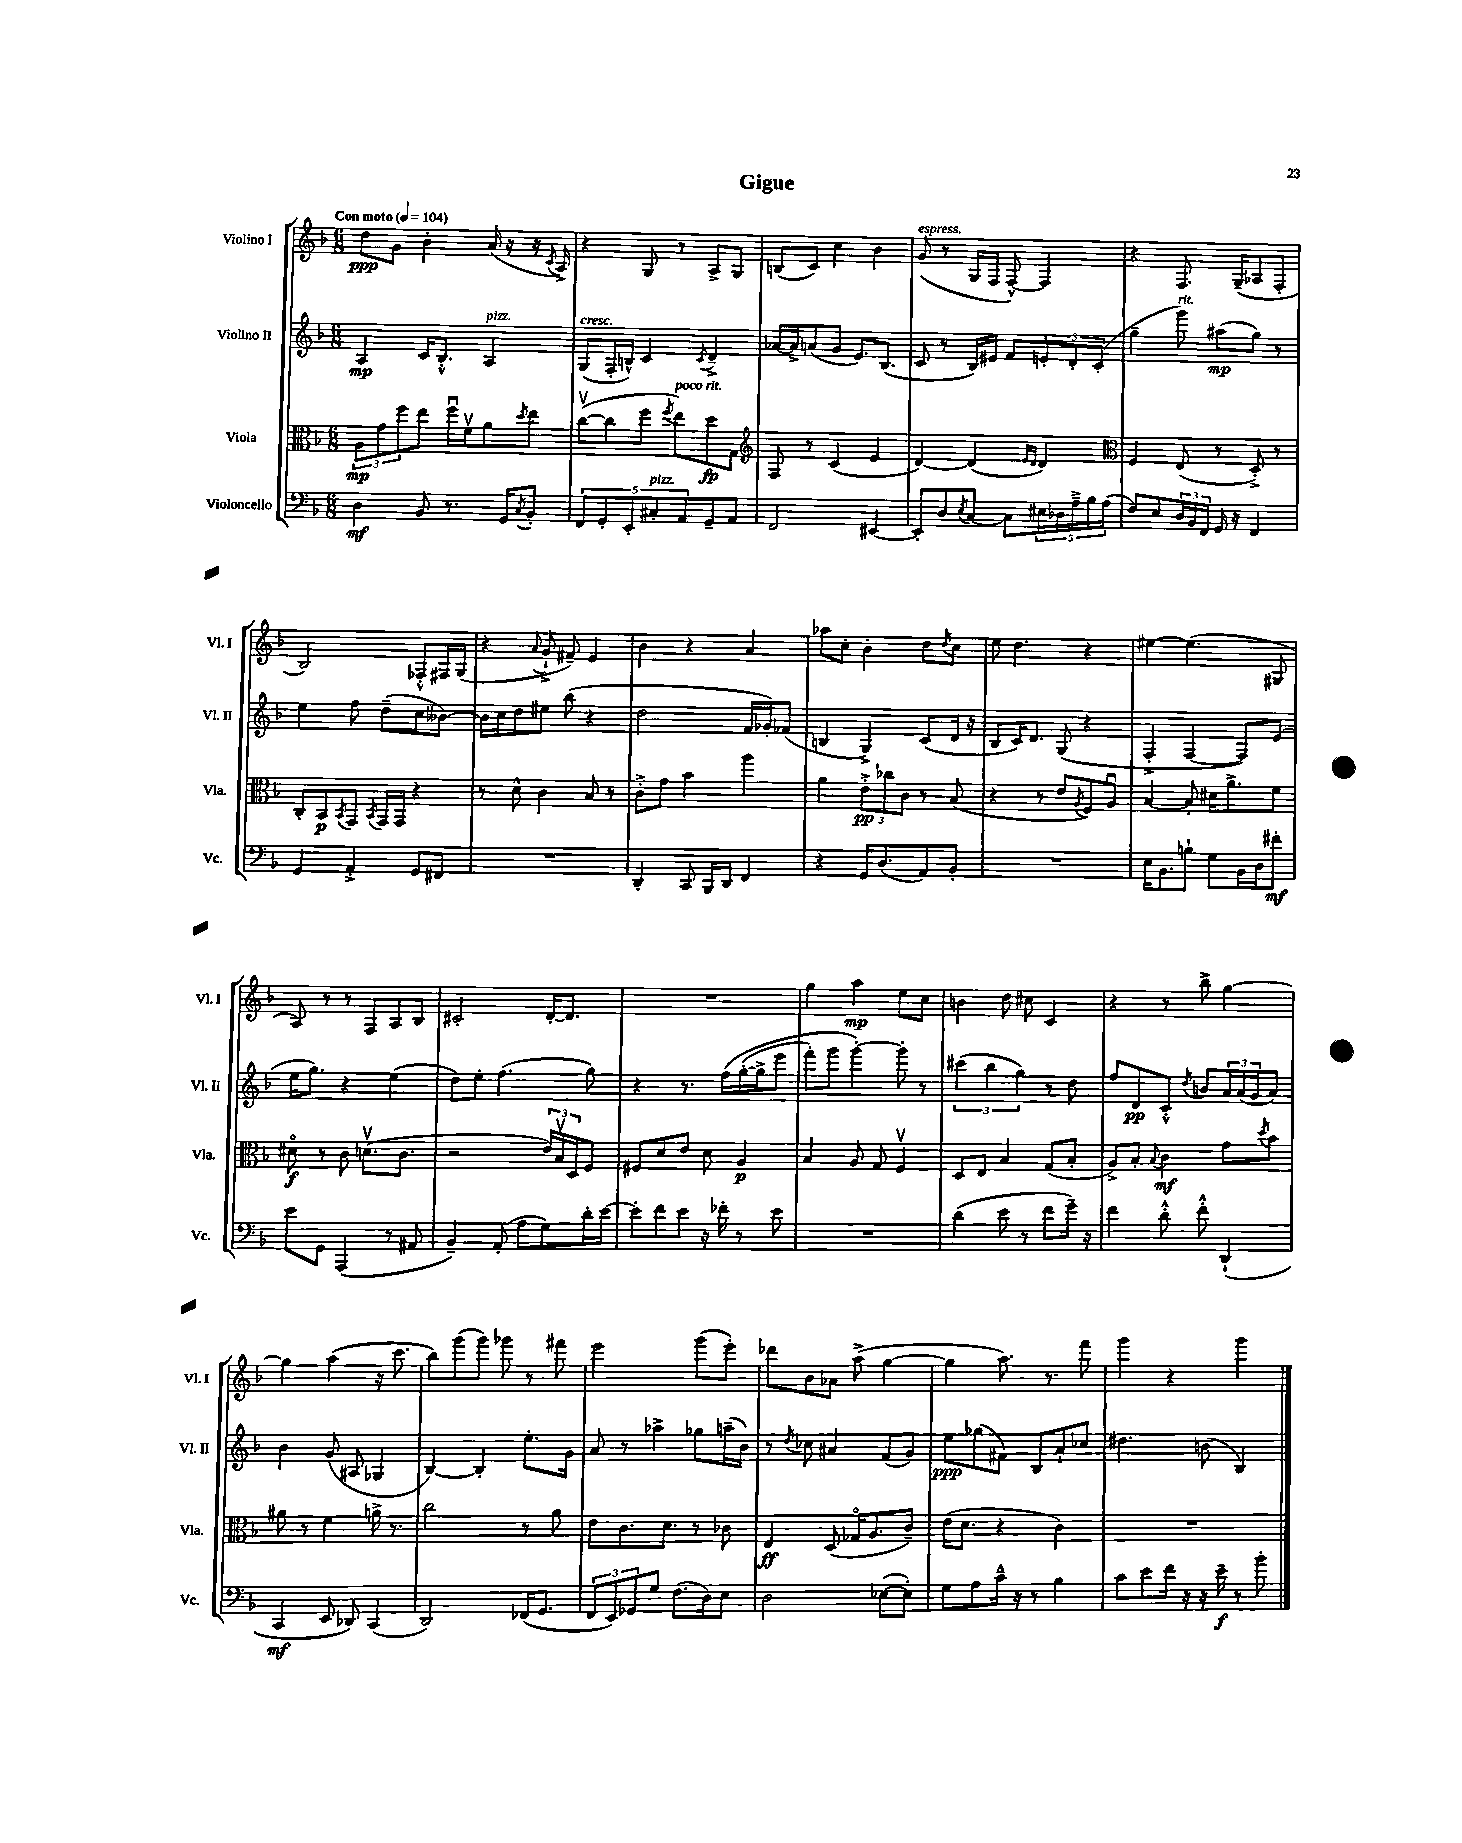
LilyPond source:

\header { title = "Gigue" }
<<
\new StaffGroup <<
\new Staff = "s0" \with { instrumentName = "Violino I" shortInstrumentName = "Vl. I" } {
    \clef treble \key f \major \numericTimeSignature \time 6/8 \tempo "Con moto" 4 = 104
    d''8\ppp g'8 bes'4-. a'16( r16 r16 \acciaccatura { c'8 } a16->) |
    r4 g8 r8 a8-> g8 |
    b8( c'8) c''4 bes'4 |
    g'8^\markup { \italic "espress." }( r8 g16 f16 f8~-^) f4 |
    r4 f8. g16--( aes8 f8-. |
    bes2) fes8-.-^ fis16 g16( |
    r4 \appoggiatura { a'8 } g'8-!-> fis'8--) e'4 |
    bes'4 r4 a'4 |
    aes''8 c''8-. bes'4-. d''8 \acciaccatura { d''8 } c''8 |
    e''8 d''4. r4 |
    eis''4~ eis''4.( gis8 |
    a8) r8 r8 f8 a8 bes8 |
    cis'2-. d'16~-. d'8. |
    R2. |
    g''4 a''4\mp e''8 c''8 |
    b'4 d''8 cis''8 c'4 |
    r4 r8 bes''8-> g''4~ |
    g''4 a''4( r16 c'''8. |
    bes''8) g'''8( g'''8) ges'''8 r8 fis'''8 |
    e'''2 g'''8( e'''8-.) |
    des'''8 bes'8 aes'8 a''8->( g''4~ |
    g''4 a''8.) r8. f'''8 |
    g'''4 r4 g'''4 \bar "|." |
}
\new Staff = "s1" \with { instrumentName = "Violino II" shortInstrumentName = "Vl. II" } {
    \clef treble \key f \major \numericTimeSignature \time 6/8
    a4\mp c'16 bes8.-.-^ a4^\markup { \italic "pizz." } |
    g8^\markup { \italic "cresc." }( f16-. b16-^) c'4 \acciaccatura { c'8 } d'4---> |
    aes'16~ aes'16-> a'8( g'8 e'8.) bes8.( |
    c'8 r8 bes16) eis'16 f'8 \tuplet 3/2 { e'8-. d'8-. c'8-.( } |
    g''4-- g'''8^\markup { \italic "rit." }) ais''8\mp( g''8) r8 |
    e''4 f''8 d''8--( c''8 beses'8~) |
    beses'16 c''16 d''8 eis''8 bes''8( r4 |
    d''2 f'16 ges'16-.) fes'8( |
    b4 g4->) c'8( d'16 r16 |
    bes8 c'16) d'8. g8( r4 |
    f4-.-> f4~ f8) e'8( |
    e''16 g''8.) r4 e''4( |
    d''8) e''8-. f''4.( g''8) |
    r4 r8. f''16\( g''16~-.( g''16-> e'''8 |
    f'''8-.) g'''8 g'''4~-.\) g'''8-. r8 |
    \tuplet 3/2 { cis'''4( bes''4 g''4) } r8 d''8 |
    f''8 d'8\pp c'8-.-^ \acciaccatura { d''8 } b'8 \tuplet 3/2 { a'16 a'16( g'16 } a'8) |
    bes'4 g'8( ais8 ges4 |
    bes4~) bes4-. e''8.-. g'16 |
    a'8 r8 aes''4-> ges''8 a''16--( bes'16) |
    r8 \acciaccatura { d''8 } ces''8 ais'4 f'8( g'8) |
    e''8\ppp ges''8( fis'8) bes8 a'8-! ces''8 |
    dis''4. b'8( bes4) \bar "|." |
}
\new Staff = "s2" \with { instrumentName = "Viola" shortInstrumentName = "Vla." } {
    \clef alto \key f \major \numericTimeSignature \time 6/8
    \tuplet 3/2 { a8\mp g'8 f''8 } e''8 f''16\downbow f'16\upbow a'8 \acciaccatura { d''8 } e''8 |
    c''8~\upbow( c''8 f''8 \acciaccatura { f''8 } e''8^\markup { \italic "poco rit." }) d''8\fp g8 |
    \clef treble f8 r8 c'4( e'4 |
    d'4~) d'4( \grace { e'16 d'16 } d'4) |
    \clef alto f4 e8( r8 d8-.->) r8 |
    c8-. bes,8\p \acciaccatura { bes,8 } g,8 \acciaccatura { bes,8 } g,16 g,16 r4 |
    r8 d'8-^ c'4 bes8 r8 |
    c'8-.-> g'8 bes'4 a''4 |
    a'4 \tuplet 3/2 { e'8-.->\pp ces''8 c'8 } r8 bes8( |
    r4 r8 e'8 \acciaccatura { a8 } f8) a8\downbow |
    bes4~ bes8-. dis'16 a'8.-> f'8 |
    dis'8\flageolet\f r8 c'8 d'8.\upbow( c'8. |
    r2 \tuplet 3/2 { e'16) bes16\upbow d16 } f8 |
    fis8 d'8 e'8 d'8 a4\p |
    bes4 a8 g8 f4\upbow |
    d8 e8 bes4 g8( bes8-. |
    a8->) bes8-. \appoggiatura { bes8 } c'4\mf g'8 \acciaccatura { d''8 } bes'8 |
    ais'8 r8 f'4 a'16-> r8. |
    c''2 r8 a'8 |
    e'8 c'8. d'8. r8 ces'8 |
    e4\ff d8( ges16\flageolet a8. c'8--) |
    e'16( d'8. r4 c'4) |
    R2. \bar "|." |
}
\new Staff = "s3" \with { instrumentName = "Violoncello" shortInstrumentName = "Vc." } {
    \clef bass \key f \major \numericTimeSignature \time 6/8
    d4\mf bes,8 r8. g,16 \acciaccatura { c8 } bes,8-. |
    \tuplet 5/4 { f,8 g,8-. e,8-. cis8-.^\markup { \italic "pizz." } a,8 } g,8-- a,8 |
    f,2 eis,4~ |
    eis,8-. d8 \acciaccatura { e8 } c8~ c8 \tuplet 5/4 { eis16 des16 a16---> bes16 a16( } |
    f8) e8 \tuplet 3/2 { d16 bes,16 f,16 } g,16 r16 f,4 |
    g,4 a,4-.-> g,8 fis,8 |
    R2. |
    d,4-. c,8 bes,,16 d,16 f,4 |
    r4 g,16 d8.( a,8) bes,8-. |
    R2. |
    e16 bes,8. b8-! g8 bes,16 d16 fis'8-.\mf |
    e'8 g,8 a,,4( r8 ais,8 |
    bes,4--) a,8-.( a8 g8) d'16-. e'16~ |
    e'8-. f'8 e'8 r16 fes'16-. r8 e'8 |
    R2. |
    d'4( e'8 r8 f'8 g'16--) r16 |
    f'4 d'8-.-^ f'8-.-^ d,4-!( |
    c,4\mf e,8 des,8) c,4( |
    d,2) fes,16( g,8. |
    \tuplet 3/2 { f,8 e,8) ges,8 } g8 f8.( d16) e8 |
    d2 ees8~( ees8-.) |
    g8 a8 c'16---^ r16 r8 bes4 |
    c'8 e'8 f'16 r16 r16 e'16--\f r8 bes'8-. \bar "|." |
}
>>
>>
\layout { \context { \Score \remove "Bar_number_engraver" } }
